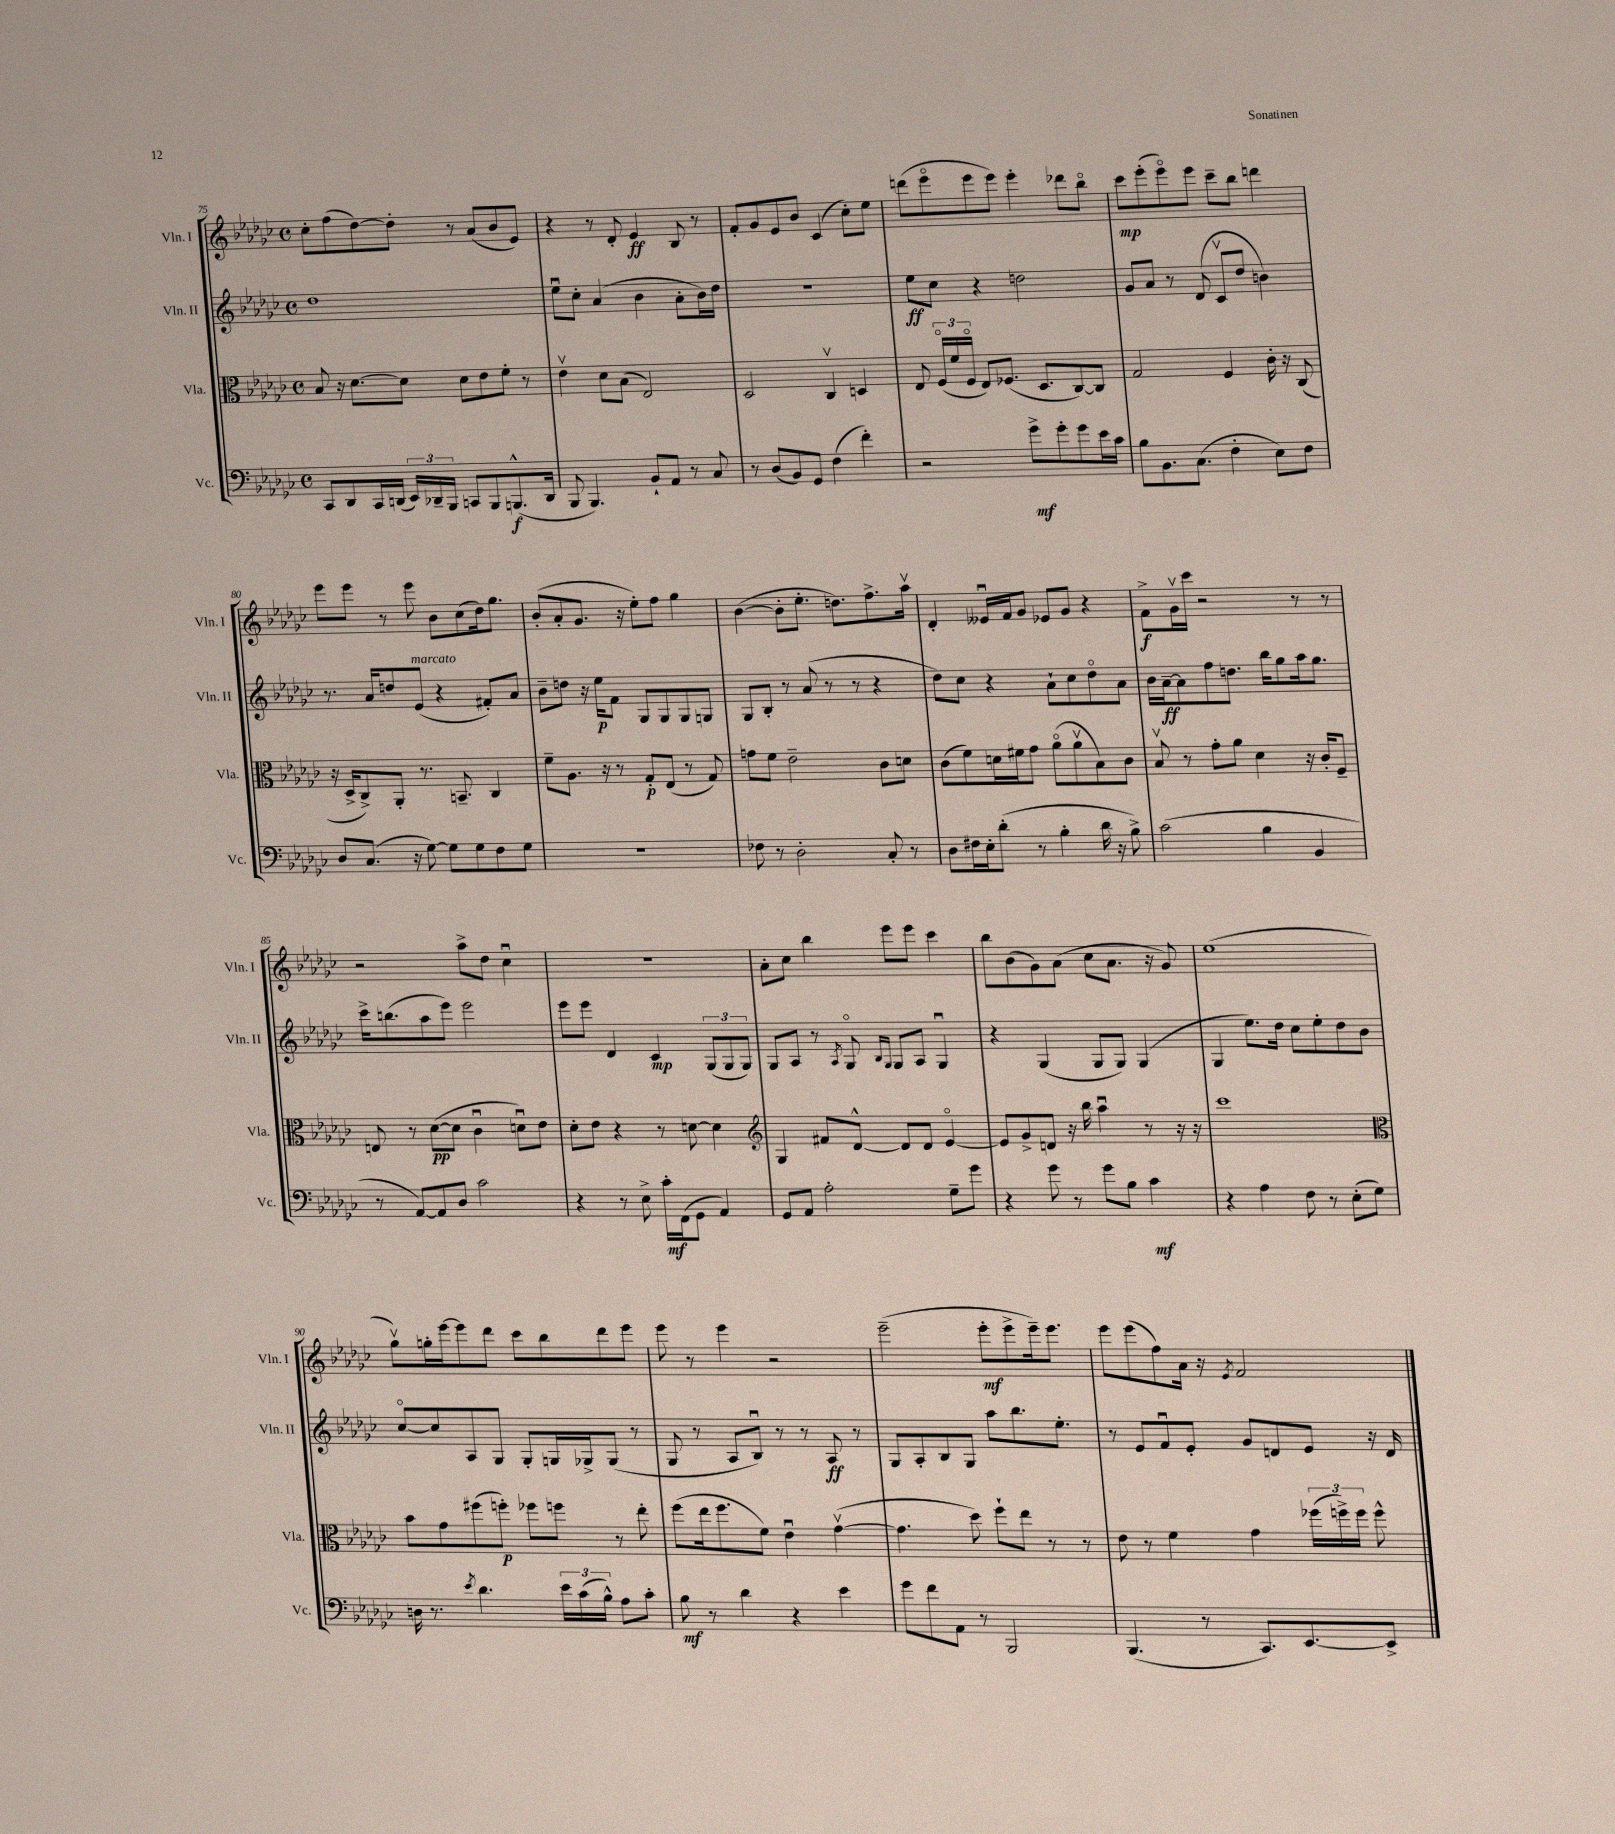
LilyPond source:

<<
\new StaffGroup <<
\new Staff = "s0" \with { instrumentName = "Vln. I" shortInstrumentName = "Vln. I" } {
    \clef treble \key ges \major \defaultTimeSignature \time 4/4
    \autoBeamOff ces''8[-. f''8( des''8~) des''8]-. r8 aes'8[( bes'8 ees'8]) |
    r4 r8 des'8-. ees'4\ff bes8 r8 |
    f'8[-. ges'8 ees'8 bes'8] ces'4( ces''8[-.) ees''8] |
    d'''8[( ees'''8\flageolet ees'''8 ees'''8]) ees'''4-. des'''8[ bes''8]\flageolet |
    ces'''8[\mp ees'''8-.( ees'''8\flageolet) ees'''8] ces'''8[-- bes''8] d'''4 |
    ees'''8[ ees'''8] r8 ees'''8 bes'8[ ces''8( des''16) ges''8.] |
    bes'8[-.( aes'8-. ges'8.] r16 ees''8[-.) f''8] ges''4 |
    bes'4~( bes'8[-. ees''8.]-. d''8.[) f''8.-> aes''16]\upbow |
    des'4-. eeses'16[\downbow f'16 ges'8] ees'8[ ges'8] r4 |
    f'8[->\f ges'16\upbow ces'''16] r2 r8 r8 |
    r2 aes''8[-> des''8] ces''4\downbow |
    R1 |
    aes'8[-. ces''8] bes''4 ees'''8[ ees'''8] ces'''4 |
    bes''8[ bes'8( ges'8) aes'8]( ces''8[ aes'8.] r16 ges'8) |
    ees''1( |
    ges''8[\upbow) g''16-. ees'''16~ ees'''8 des'''8] ces'''8[ bes''8 des'''8 ees'''8] |
    ees'''8 r8 ees'''4 r2 |
    ees'''2--( ees'''8[-.\mf ees'''8-> ees'''16--) ees'''8.] |
    ees'''8[ ees'''8( f''8) aes'16] r16 \acciaccatura { ees'8 } f'2 \bar "|." |
}
\new Staff = "s1" \with { instrumentName = "Vln. II" shortInstrumentName = "Vln. II" } {
    \clef treble \key ges \major \defaultTimeSignature \time 4/4
    \autoBeamOff des''1 |
    ees''8[\downbow ces''8]-. aes'4( bes'4 aes'8[-. bes'16) des''16] |
    R1 |
    ees''8[\ff ces''8] r4 d''2 |
    ges'8[ aes'8] r8 des'8( ces'8[\upbow des''8] b'4) |
    r8. aes'16[ d''8 ees'8]^\markup { \italic "marcato" }( r4 fis'8[-.) aes'8] |
    bes'8[-- d''8] r16 ees''16[\p f'8] ges8[ ges8 ges8 g8] |
    ges8[ bes8]-. r8 aes'8( r8 r8 r4 |
    des''8[) ces''8] r4 aes'8[-! ces''8 des''8\flageolet aes'8] |
    bes'16[ aes'16~--\ff aes'8 f''8 d''8.] bes''16[ ges''8 aes''16 ges''8.] |
    ces'''16[-> b''8.( aes''8 ees'''8]) ees'''2 |
    ees'''8[ ees'''8] des'4 ces'4\mp \tuplet 3/2 { ges8[( ges8 ges8]) } |
    ges8[ aes8] r8 \acciaccatura { aes8 } ges8\flageolet \grace { bes16[ ges16] } ges8[ aes8] ges4\downbow |
    r4 ges4( ges8[ ges8]) ges4( |
    ges4 ees''8.[) des''16] ces''8[ ees''8-. des''8 bes'8] |
    ces''8[~\flageolet ces''8 aes8 ges8] ges8[-. g16 ges16-> ges8]( r8 |
    ges8 r8 aes8[ bes8]\downbow) r8 r8 aes8\ff r8 |
    ges8[ aes8-. bes8 ges8] aes''8[ bes''8. ees''8.]-. |
    r8 ees'8[ f'8\downbow ees'8]-. ges'8[ d'8 ees'8] r16 d'16 \bar "|." |
}
\new Staff = "s2" \with { instrumentName = "Vla." shortInstrumentName = "Vla." } {
    \clef alto \key ges \major \defaultTimeSignature \time 4/4
    \autoBeamOff bes8 r16 des'8.[~ des'8] des'8[ ees'8 f'8]-. r8 |
    ees'4\upbow des'8[ bes8]( ees2) |
    des2 ces4\upbow d4 |
    ees8 \tuplet 3/2 { f16[\flageolet( f'16 f16]\flageolet } ees8[) fes8.]( des8.[ ces8~) ces8] |
    ges2 f4 ces'16-. r16 ces8( |
    r16 des16[-> ces8->) aes,8]-. r8. b,8.-- ces4 |
    f'8[-- aes8.] r16 r8 ges8[-.\p ees8]( r8 ges8) |
    g'8[ f'8] ees'2-- ces'8[ d'8] |
    ces'8[( f'8) d'16 fis'16 ges'8] aes'8[\flageolet( aes'8\upbow bes8) ces'8] |
    bes8\upbow r8 ges'8[-. aes'8] des'4 r16 ces'16[-. f8]-- |
    e8 r8 des'8[~\pp( des'8] ces'4\downbow d'8[\downbow) ees'8] |
    des'8[-. ees'8] r4 r8 d'8~ d'4 |
    \clef treble ges4 fis'8[ des'8]~-^ des'8[ des'8] ees'4~\flageolet |
    ees'8[ ges'8-> d'8] r16 bes''16 aes''4\downbow r8 r16 r16 |
    ces'''1 |
    \clef alto bes'8[ ges'8 fis''8( f''8]-.\p) fes''8[ f''8] r8 ees''8-. |
    f''8[( ees''16 f''8. f'8]) ees'4\downbow ges'4~\upbow( |
    ges'4. des''8) f''8[-! ees''8] r8 r8 |
    ees'8 r8 f'4 ges'4 \tuplet 3/2 { fes''16[( f''16->) f''16] } f''8-^ \bar "|." |
}
\new Staff = "s3" \with { instrumentName = "Vc." shortInstrumentName = "Vc." } {
    \clef bass \key ges \major \defaultTimeSignature \time 4/4
    \autoBeamOff ces,8[ des,8 ces,16 d,16]( \tuplet 3/2 { ees,16[) des,16-- bes,,16] } c,8[ bes,,8 b,,8.-^\f( des,16] |
    bes,,8 bes,,4.) bes,8[-! aes,8] r8 ces8 |
    r8 des8[( bes,8) ges,8] f4( f'4-.) |
    r2 ges'8[->\mf ges'8-. ges'8 ees'16 ces'16] |
    bes8[ bes,8. ces8.]( f4-. ees8[) f8] |
    des8[ ces8.]( r16 ges8~) ges8[ ges8 f8 ges8] |
    R1 |
    fes8 r8 des2-. ces8-. r8 |
    des8[ fis16 ees16-. des'8]-.( r8 bes4-. des'16 r16 bes8->) |
    ces'2( bes4 bes,4 |
    r8 aes,8[~) aes,8 des8] ces'2 |
    r4 r8 ees8-> ces'16[-.\mf f,16( ges,8] aes,4) |
    ges,8[ aes,8] aes2-. ges8[-- ges'8] |
    r4 ges'8 r8 ges'8[ bes8] ces'4\mf |
    r4 aes4 f8 r8 ees8[-.( ges8]) |
    d16 r8. \acciaccatura { ees'8 } des'4. \tuplet 3/2 { ees'16[ ces'16( bes16]-^) } aes8[ ces'8]-. |
    bes8\mf r8 des'4 r4 ees'4 |
    ges'8[ f'8 aes,8] r8 bes,,2 |
    bes,,4.( r8 ces,8.[) ees,8.~ ees,8]-> \bar "|." |
}
>>
>>
\layout { \context { \Score currentBarNumber = #75 } }
